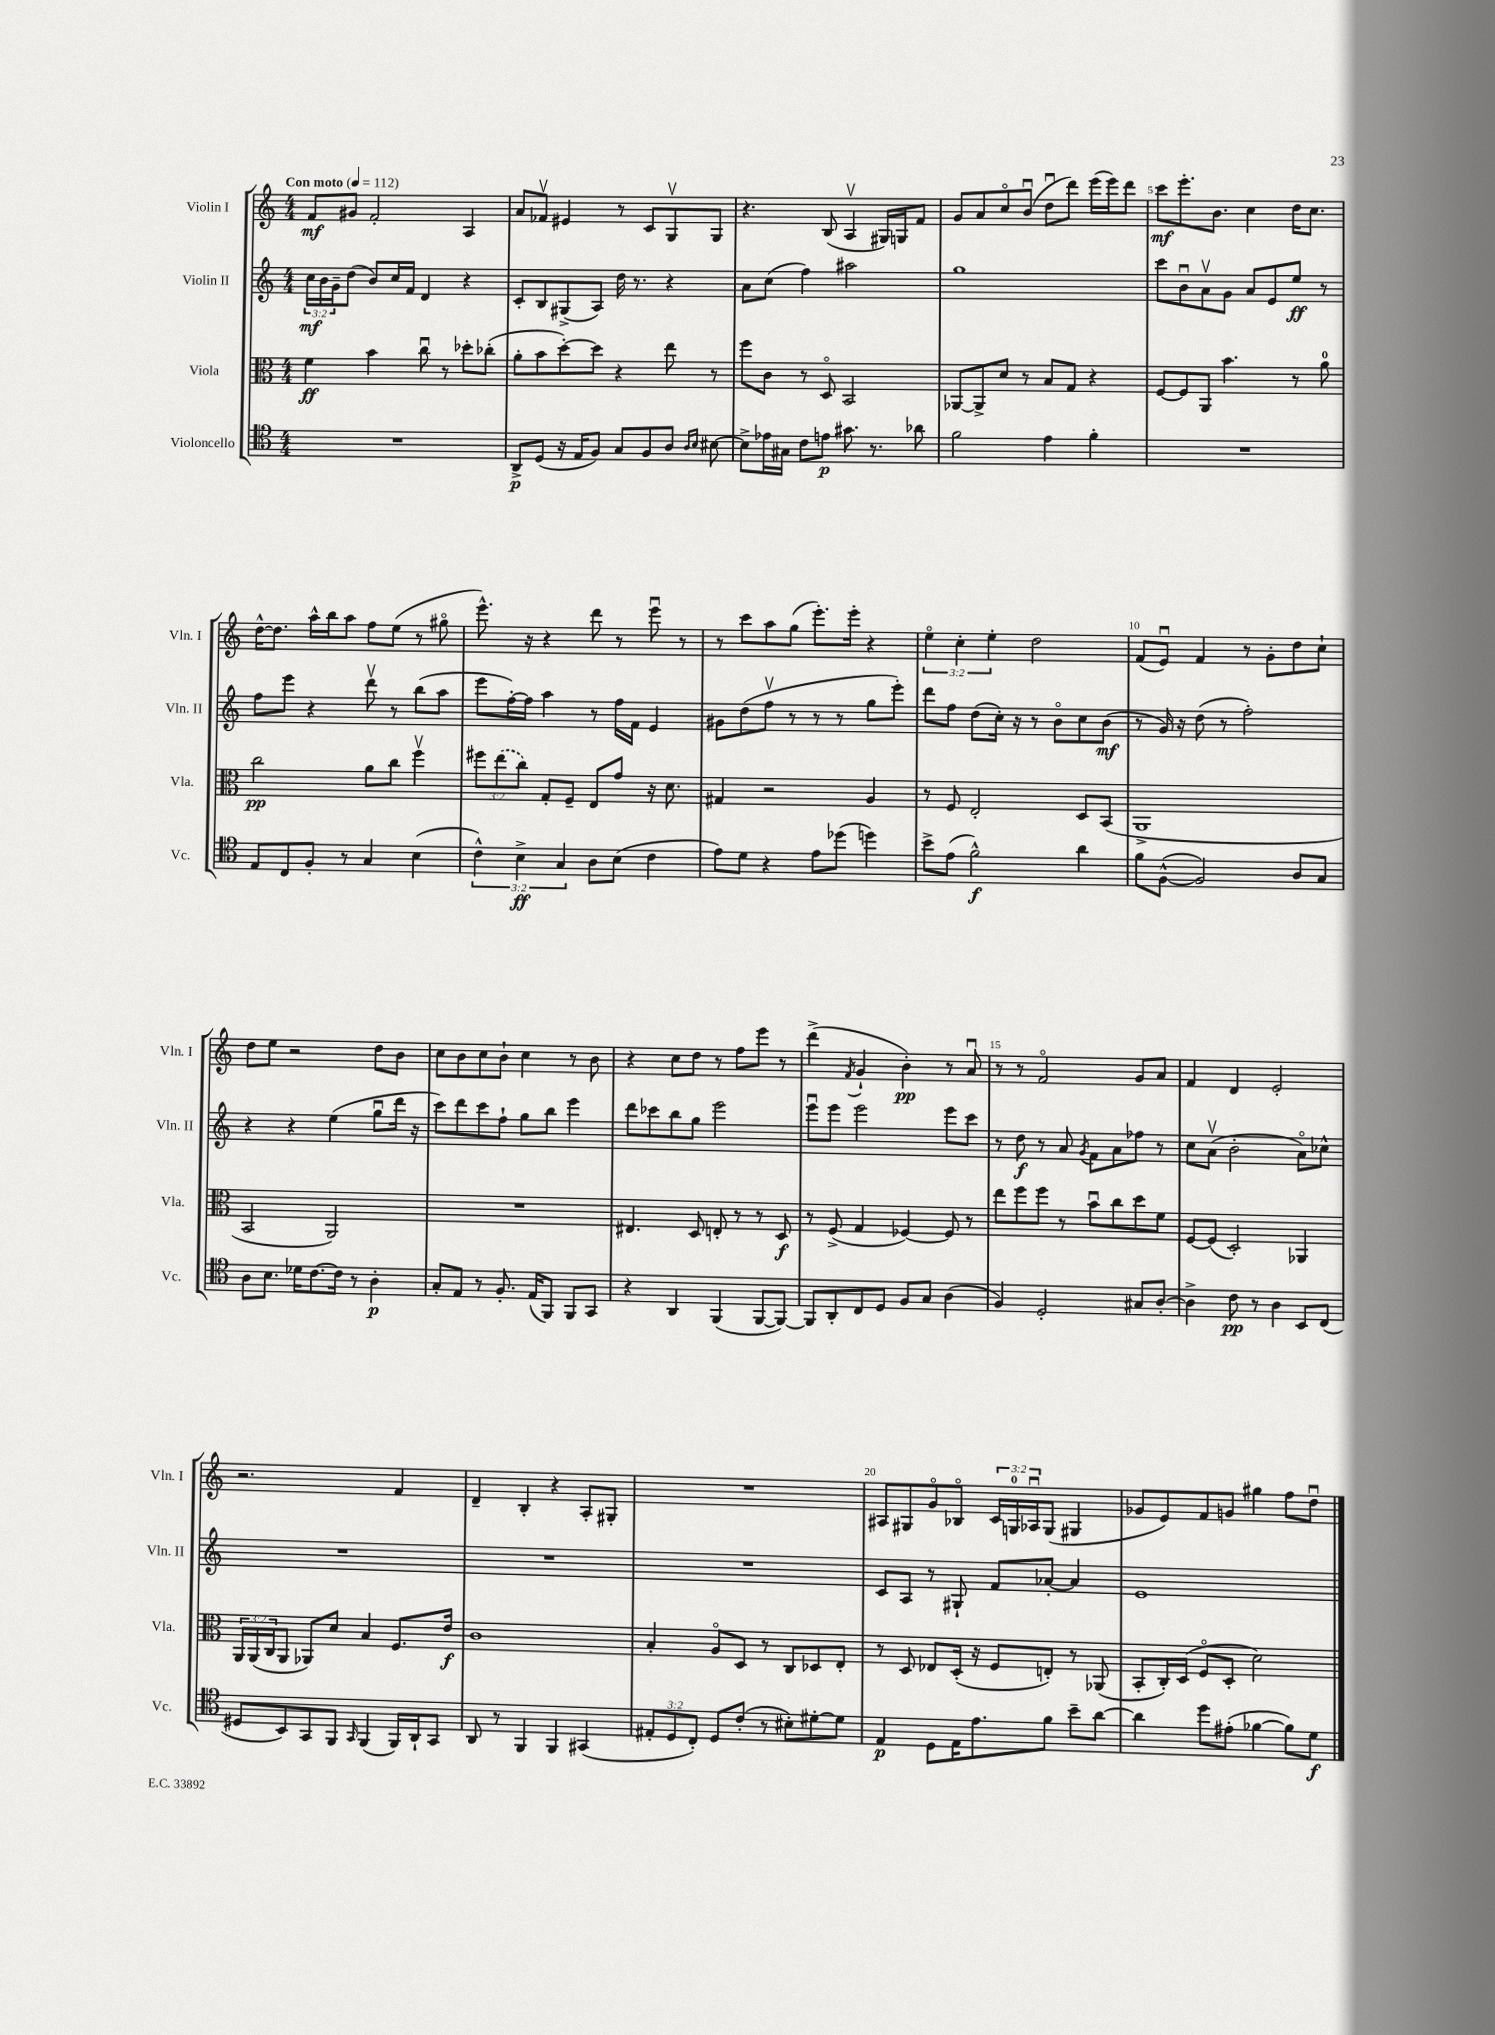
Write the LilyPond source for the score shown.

<<
\new StaffGroup <<
\new Staff = "s0" \with { instrumentName = "Violin I" shortInstrumentName = "Vln. I" } {
    \clef treble \key c \major \numericTimeSignature \time 4/4 \override Staff.TupletNumber.text = #tuplet-number::calc-fraction-text \tempo "Con moto" 4 = 112
    f'8\mf gis'8 f'2-. a4 |
    a'8 fes'8\upbow eis'4 r8 c'8 g8\upbow g8 |
    r4. b8( a4\upbow gis16) g16 f'8 |
    g'8 a'8 c''8\flageolet b'8\downbow( d''8\downbow d'''8) e'''16( e'''16) d'''8 |
    c'''8\mf e'''8.-. b'8. c''4 d''16 c''8. |
    d''16~-^ d''8. a''16-^ b''16 a''8 f''8 e''8( r8 gis''8\flageolet |
    e'''8.-^) r16 r4 d'''8 r8 e'''8\downbow r8 |
    r8 c'''8 a''8 g''8( e'''8.-.) e'''16-. r4 |
    \tuplet 3/2 { e''4\flageolet c''4-. e''4-. } d''2 |
    f'8( e'8\downbow) f'4 r8 g'8-. d''8 c''8-! |
    d''8 e''8 r2 d''8 b'8 |
    c''8 b'8 c''8 b'8-! c''4 r8 b'8 |
    r4 c''8 d''8 r8 f''8 e'''8 r8 |
    d'''4->( \acciaccatura { f'8 } g'4-! b'4-.\pp) r8 a'8\downbow |
    r8 r8 f'2\flageolet g'8 a'8 |
    f'4 d'4 e'2-. |
    r2. f'4 |
    d'4-- b4-. r4 a8-. gis8-. |
    R1 |
    ais8 gis8 g'8\flageolet bes8\flageolet \tuplet 3/2 { c'16 g16-0 aes16\downbow } g8( gis4 |
    ges'8 e'8) f'8 g'8 gis''4 f''8 d''8\downbow \bar "|." |
}
\new Staff = "s1" \with { instrumentName = "Violin II" shortInstrumentName = "Vln. II" } {
    \clef treble \key c \major \numericTimeSignature \time 4/4 \override Staff.TupletNumber.text = #tuplet-number::calc-fraction-text
    \tuplet 3/2 { c''16\mf b'16 g'16-- } d''8( b'8) c''16 f'16 d'4 r4 |
    c'8-. b8 gis8->( a8) d''16 r8. r4 |
    a'8 c''8( f''4) ais''2 |
    g''1 |
    c'''8 b'8\downbow a'8\upbow g'8 a'8 e'8 e''8\ff r8 |
    f''8 e'''8 r4 d'''8\upbow r8 b''8( a''8 |
    e'''8 f''16~-.) f''16 a''4 r8 f''16 f'16 e'4 |
    gis'8 d''8( f''8\upbow r8 r8 r8 g''8 e'''8-.) |
    d'''8 f''8 d''8( c''16-.) r16 r8 b'8\flageolet c''8 b'8\mf( |
    r8 g'16) r16 d''8( r8 f''2-.) |
    r4 r4 e''4( g''8\downbow d'''16 r16 |
    c'''8) d'''8 c'''8 f''8-! g''8 b''8 e'''4 |
    d'''8 ces'''8 b''8 g''8 e'''2 |
    e'''8\downbow e'''8 e'''2 e'''8 c'''8 |
    r8 d''8\f r8 a'8 \acciaccatura { g'8 } f'8 a'8 fes''8 r8 |
    c''8 a'8\upbow( b'2-. a'8\flageolet) ces''8-^ |
    R1 |
    R1 |
    R1 |
    c'8 a8 r8 gis8-! f'8 aes'8~-. aes'4 |
    e'1 \bar "|." |
}
\new Staff = "s2" \with { instrumentName = "Viola" shortInstrumentName = "Vla." } {
    \clef alto \key c \major \numericTimeSignature \time 4/4 \override Staff.TupletNumber.text = #tuplet-number::calc-fraction-text
    f'4\ff b'4 c''8\downbow r8 des''8-. ces''8-.( |
    a'8-. b'8 d''8~-.) d''8 r4 e''8 r8 |
    f''8 c'8 r8 d8\flageolet b,2 |
    aes,8~ aes,8-> d'8 r8 b8 g8 r4 |
    f8~ f8 a,8 b'4. r8 a'8-0 |
    c''2\pp a'8 c''8 f''4\upbow |
    \tuplet 3/2 { fis''8 \once \slurDashed e''8( c''8) } g8-. f8-- e8 g'8 r16 d'8. |
    gis4 r2 a4 |
    r8 f8 e2-. d8 b,8( |
    a,1-> |
    b,2 a,2) |
    R1 |
    eis4. d8 e8-. r8 r8 d8\f |
    r8 f8->( g4 fes4~) fes8 r8 |
    e''8 f''8 f''8 r8 b'8\downbow c''8 d''8 f'8 |
    f8~ f8( d2-.) aes,4 |
    \tuplet 3/2 { a,16 a,16( c16 } a,8 aes,8) d'8 b4 f8. e'16\f |
    c'1 |
    b4-. a8\flageolet d8 r8 c8 des8 e8-. |
    r8 d8 ees8 d16-.( r16 f8 e8-.) r8 aes,8( |
    b,8-. c16-.) d16( f8\flageolet d8-. d'2) \bar "|." |
}
\new Staff = "s3" \with { instrumentName = "Violoncello" shortInstrumentName = "Vc." } {
    \clef tenor \key c \major \numericTimeSignature \time 4/4 \override Staff.TupletNumber.text = #tuplet-number::calc-fraction-text
    R1 |
    a,8->\p d8( r16 e16 f8) g8 f8 a8 \grace { a16 b16 } bis8~ |
    bis8-> ees'16 gis16 c'8 e'8\p gis'8. r8. aes'8 |
    f'2 e'4 f'4-. |
    R1 |
    e8 c8 f8-. r8 g4 b4( |
    \tuplet 3/2 { c'4-^) b4->\ff g4 } a8 b8( c'4 |
    e'8) d'8 r4 e'8 des''8( d''4) |
    b'8-> e'8( f'2-^\f) a'4 |
    f'8 f8~-^( f2) a8 g8 |
    a8 b8. des'16 c'8.~ c'16 r8 a4-.\p |
    g8-. e8 r8 f8.-. e16( f,8) f,8 g,8 |
    r4 a,4 f,4( f,8~ f,8~) |
    f,8 a,8-. c8 d8 f8 g8 a4( |
    f4) d2-. gis8 a8~-. |
    a4-> c'8\pp r8 a4 b,8 c8( |
    dis8 b,8) g,8 f,8 \grace { g,16 } f,4( f,16) a,16-! g,8 |
    a,8 r8 f,4 f,4 gis,4( |
    \tuplet 3/2 { eis8-. d8 c8-.) } d8 c'8-.( r8 bis8-.) dis'8~-. dis'8 |
    e4\p d8 e16 e'8. f'8 b'8-- a'8~ |
    a'4 d''8 eis'8-.( fes'4~ fes'8) d'8\f \bar "|." |
}
>>
>>
\layout { \context { \Score \override BarNumber.break-visibility = ##(#f #t #t) barNumberVisibility = #(every-nth-bar-number-visible 5) } }
